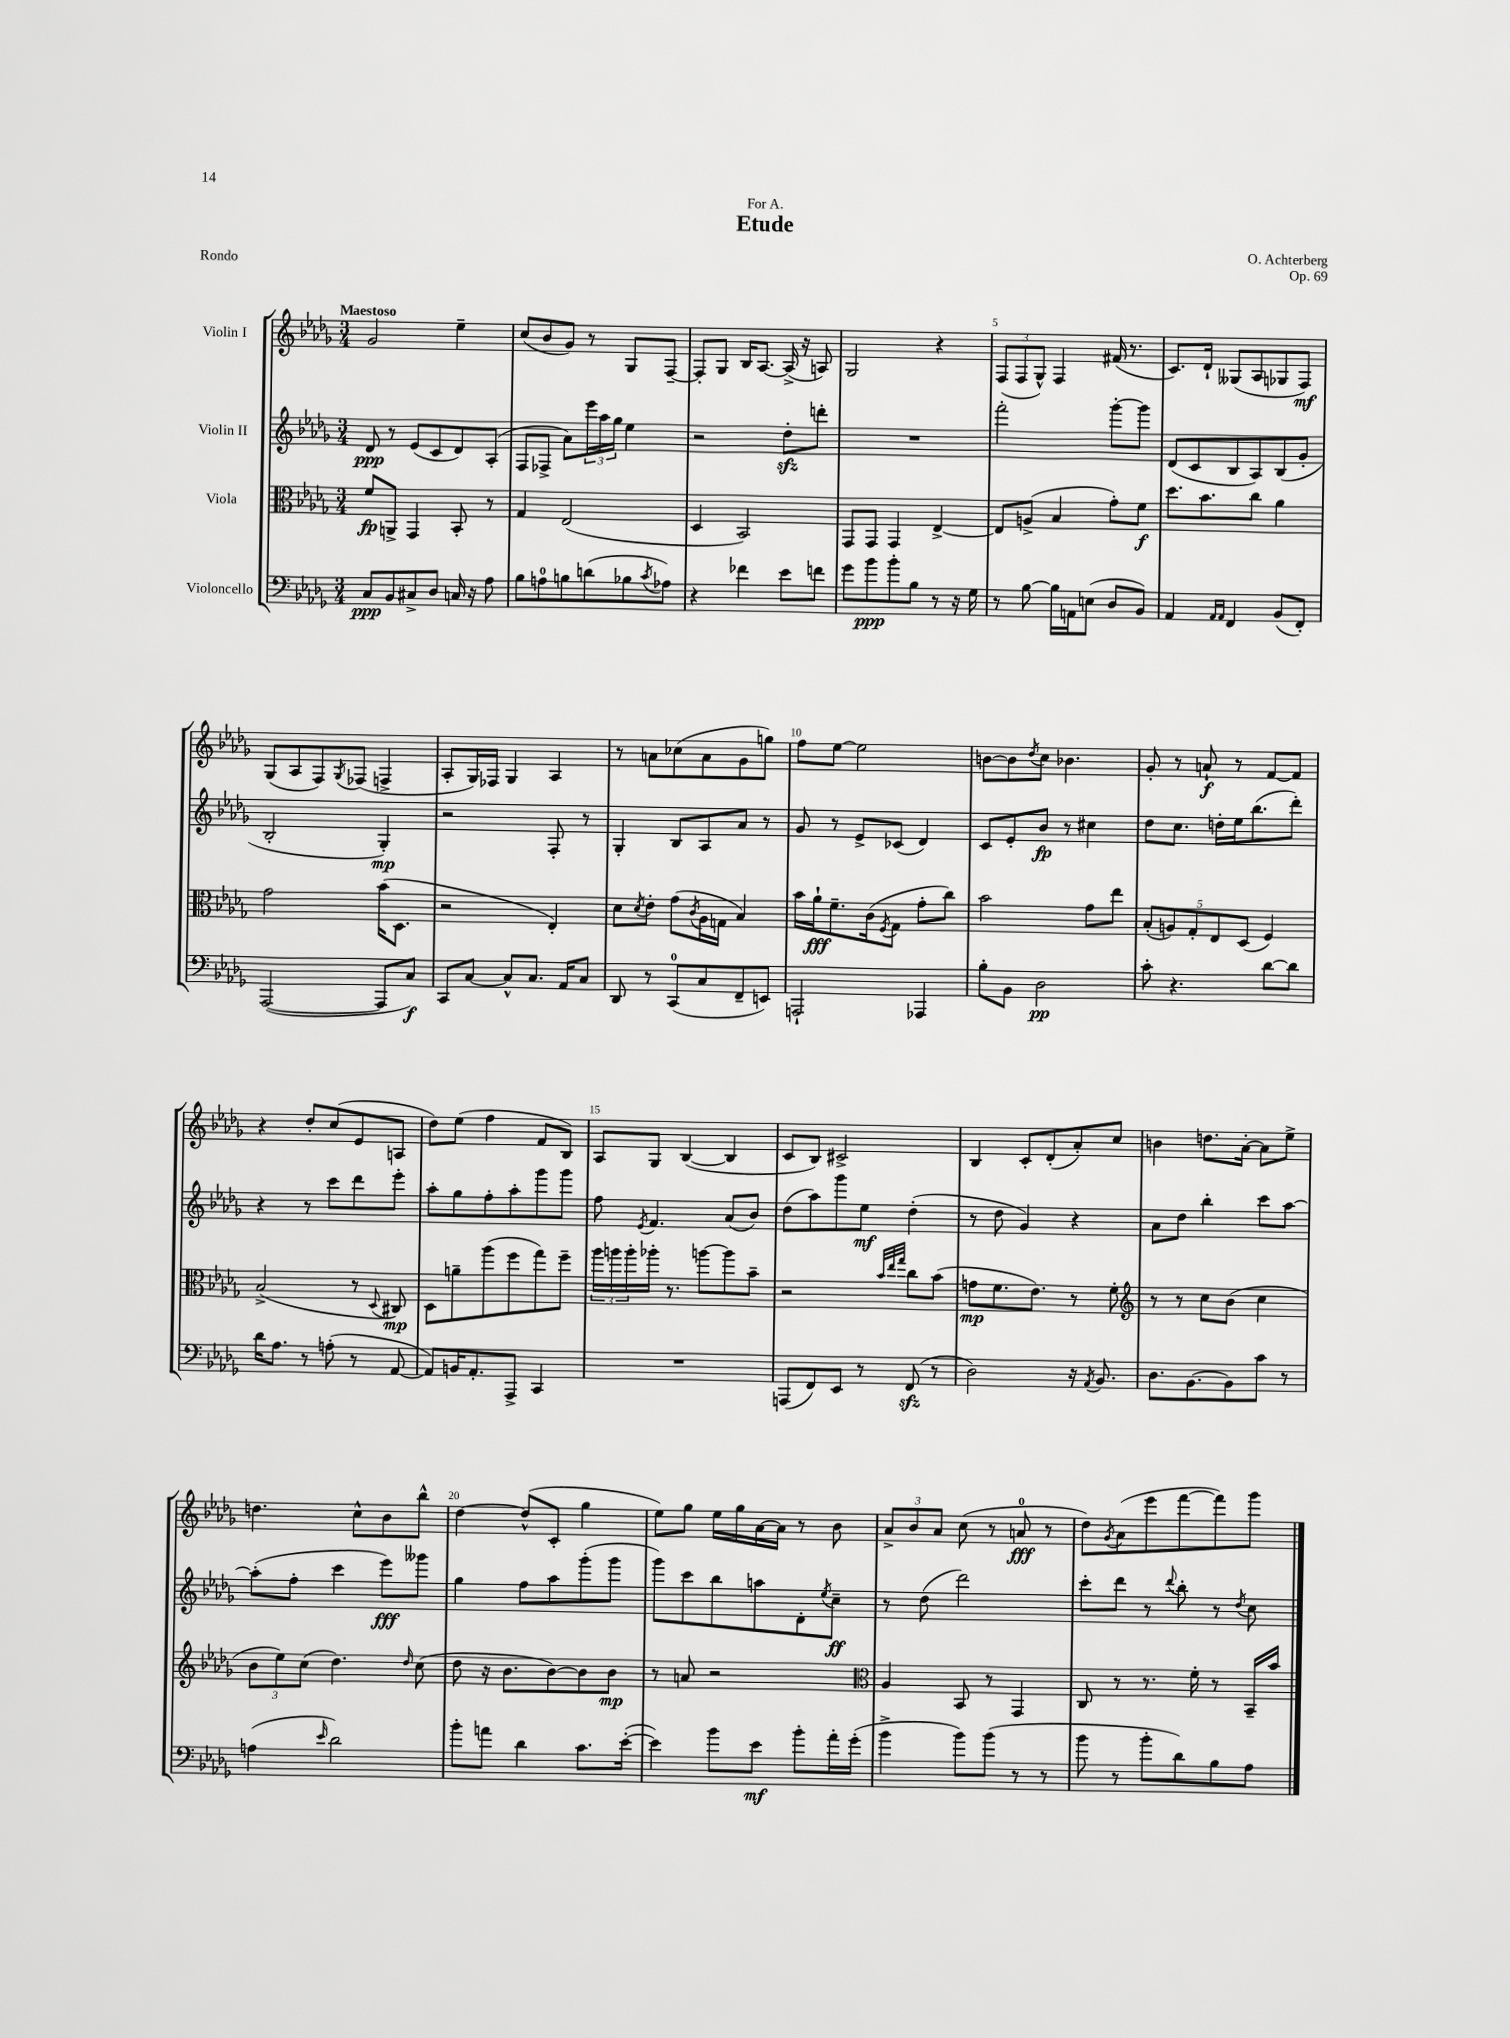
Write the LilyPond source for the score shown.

\header { title = "Etude" composer = "O. Achterberg" dedication = "For A." opus = "Op. 69" piece = "Rondo" }
<<
\new StaffGroup <<
\new Staff = "s0" \with { instrumentName = "Violin I" } {
    \clef treble \key des \major \numericTimeSignature \time 3/4 \tempo "Maestoso"
    ges'2 ees''4-- |
    c''8( bes'8 ges'8) r8 ges8 f8~-- |
    f8-. ges8 bes16 aes8.~ aes16->( r16 a8) |
    ges2 r4 |
    \tuplet 3/2 { f8( f8 ges8-^) } f4 fis'16( r8. |
    c'8.) des'16-! geses8( aes8 ges8 f8\mf) |
    ges8( aes8 f8) \acciaccatura { ges8 } fes8( f4-> |
    aes8-. ges16) fes16 ges4 aes4 |
    r8 a'8 ces''8( a'8 ges'8 g''8) |
    f''8 ees''8~ ees''2 |
    b'8~ b'8 \acciaccatura { des''8 } c''8 bes'4. |
    ges'8-. r8 a'8-!\f r8 f'8~ f'8 |
    r4 des''8-. c''8( ees'8 a8 |
    des''8) ees''8( f''4 f'8 bes8) |
    aes8 ges8 bes4~( bes4 |
    c'8 bes8) cis'2-> |
    bes4 c'8-. des'8-.( aes'8-.) c''8 |
    b'4 d''8. aes'16~-. aes'8 ees''8-> |
    d''4. c''8-^ bes'8 bes''8-^ |
    des''4~ des''8-^( c'8-. ges''4 |
    ees''8) ges''8 ees''16 ges''16 aes'16~ aes'16 r8 bes'8 |
    \tuplet 3/2 { aes'8-> bes'8 aes'8 } c''8( r8 a'8-0\fff r8 |
    des''8) \acciaccatura { ges'8 } aes'8( ees'''8 f'''8~ f'''8) ges'''8 \bar "|." |
}
\new Staff = "s1" \with { instrumentName = "Violin II" } {
    \clef treble \key des \major \numericTimeSignature \time 3/4
    des'8\ppp r8 ees'8( c'8 des'8) aes8-.( |
    f8 fes8-> aes'8) \tuplet 3/2 { ees'''16 aes''16 ges''16 } ees''4 |
    r2 des''8-.\sfz d'''8-. |
    R2. |
    f'''2-. ges'''8~-. ges'''8 |
    des'8( c'8 bes8 aes8) bes8( ges'8-. |
    bes2-. ges4-.\mp) |
    r2 f8-. r8 |
    ges4-. bes8 aes8 aes'8 r8 |
    ges'8 r8 ees'8-> ces'8( des'4) |
    c'8 ees'8-. bes'8\fp r8 cis''4 |
    des''8 c''8. d''16-. ees''16 bes''8.( des'''8-.) |
    r4 r8 c'''8 des'''8 ees'''8-. |
    aes''8-. ges''8 f''8-. aes''8-. ges'''8 ges'''8 |
    f''8 \acciaccatura { ees'8 } f'4. aes'8( bes'8) |
    des''8( aes''8) ges'''8 ees''8\mf des''4-.( |
    r8 des''8 ges'4) r4 |
    aes'8 des''8 bes''4-. c'''8 aes''8~ |
    aes''8-.( f''8-. c'''4 ees'''8\fff) geses'''8 |
    ges''4 f''8 aes''8 ges'''8-.( ges'''8 |
    ges'''8) c'''8 bes''8 a''8 des'8-. \acciaccatura { ees''8 } c''8--\ff |
    r8 des''8( des'''2) |
    c'''8-. des'''8 r8 \appoggiatura { des'''8 } bes''8-. r8 \acciaccatura { des''8 } c''8 \bar "|." |
}
\new Staff = "s2" \with { instrumentName = "Viola" } {
    \clef alto \key des \major \numericTimeSignature \time 3/4
    f'8\fp a,8-> ges,4 bes,8-. r8 |
    ges4 ees2( |
    des4 bes,2) |
    ges,8 ges,8 ges,4 ees4~-> |
    ees8 a8->( bes4 ges'8-.) f'8\f |
    des''8. bes'8. c''8 aes'4 |
    ges'2 bes'16( des8. |
    r2 ees4-.) |
    des'8 \acciaccatura { des'8 } ees'8-. ges'8( \acciaccatura { c'8 } aes16 g16 bes4) |
    bes'16 aes'16-!\fff f'8.-- c'16( \acciaccatura { f8 } ges8 ges'8-. c''8) |
    bes'2 ges'8 ees''8 |
    \tuplet 5/4 { bes8-.( a8) ges8-. ees8 des8( } f4) |
    bes2->( r8 \appoggiatura { des8 } cis8\mp) |
    des8 a'8-- aes''8( f''8 ges''8) f''8-- |
    \tuplet 3/2 { aes''16 a''16 a''16-. } aes''16-. r8. a''8~ a''8 bes'8-- |
    r2 \grace { bes'32 ees''32 ges''32 } c''8 bes'8( |
    g'8\mp f'8. ees'8.) r8 f'8-. |
    \clef treble r8 r8 c''8 bes'8( c''4 |
    \tuplet 3/2 { bes'8 ees''8) c''8( } des''4.) \grace { des''16 } c''8( |
    des''8 r16 bes'8. bes'8~) bes'8 bes'8\mp |
    r8 a'8 r2 |
    \clef alto aes4 bes,8 r8 ges,4 |
    c8 r8 r8. f'16-. r8 bes,16-- bes'16 \bar "|." |
}
\new Staff = "s3" \with { instrumentName = "Violoncello" } {
    \clef bass \key des \major \numericTimeSignature \time 3/4
    c8\ppp bes,8 cis8-> des8 c16 r16 aes8 |
    bes8 a8-0 b8 d'8( bes8 \acciaccatura { c'8 } aes8) |
    r4 fes'4 ees'8 f'8 |
    ges'8 bes'8\ppp bes'8-. bes8 r8 r16 ges16 |
    r8 bes8~ bes16 a,16 e8( des8 bes,8) |
    aes,4 \grace { aes,16 aes,16 } f,4 bes,8( f,8-.) |
    aes,,2~( aes,,8 c8\f) |
    c,8 c8~ c8-^ c8. aes,16 c8 |
    des,8 r8 c,8-0( c8 f,8-- e,8) |
    a,,2-! aes,,4 |
    bes8-. bes,8 des2\pp |
    c'8-. r4. des'8~ des'8 |
    des'16 aes8. r8 a8-.( r8 aes,8~ |
    aes,8) b,16 aes,8.-. aes,,8-> c,4 |
    R2. |
    a,,8( f,8) ees,8 r8 f,8\sfz( r8 |
    des2) r16 \acciaccatura { aes,8 } bes,8. |
    des8. bes,8.~ bes,8 c'8 r8 |
    a4( \grace { ees'16 } des'2) |
    bes'8-. a'8 des'4 c'8. ees'16~-.( |
    ees'4) bes'8 ees'8\mf bes'8-. aes'16-. ges'16-.( |
    bes'4-> bes'8) bes'8( r8 r8 |
    bes'8 r8 bes'8-. des'8) bes8 aes8 \bar "|." |
}
>>
>>
\layout { \context { \Score \override BarNumber.break-visibility = ##(#f #t #t) barNumberVisibility = #(every-nth-bar-number-visible 5) } }
